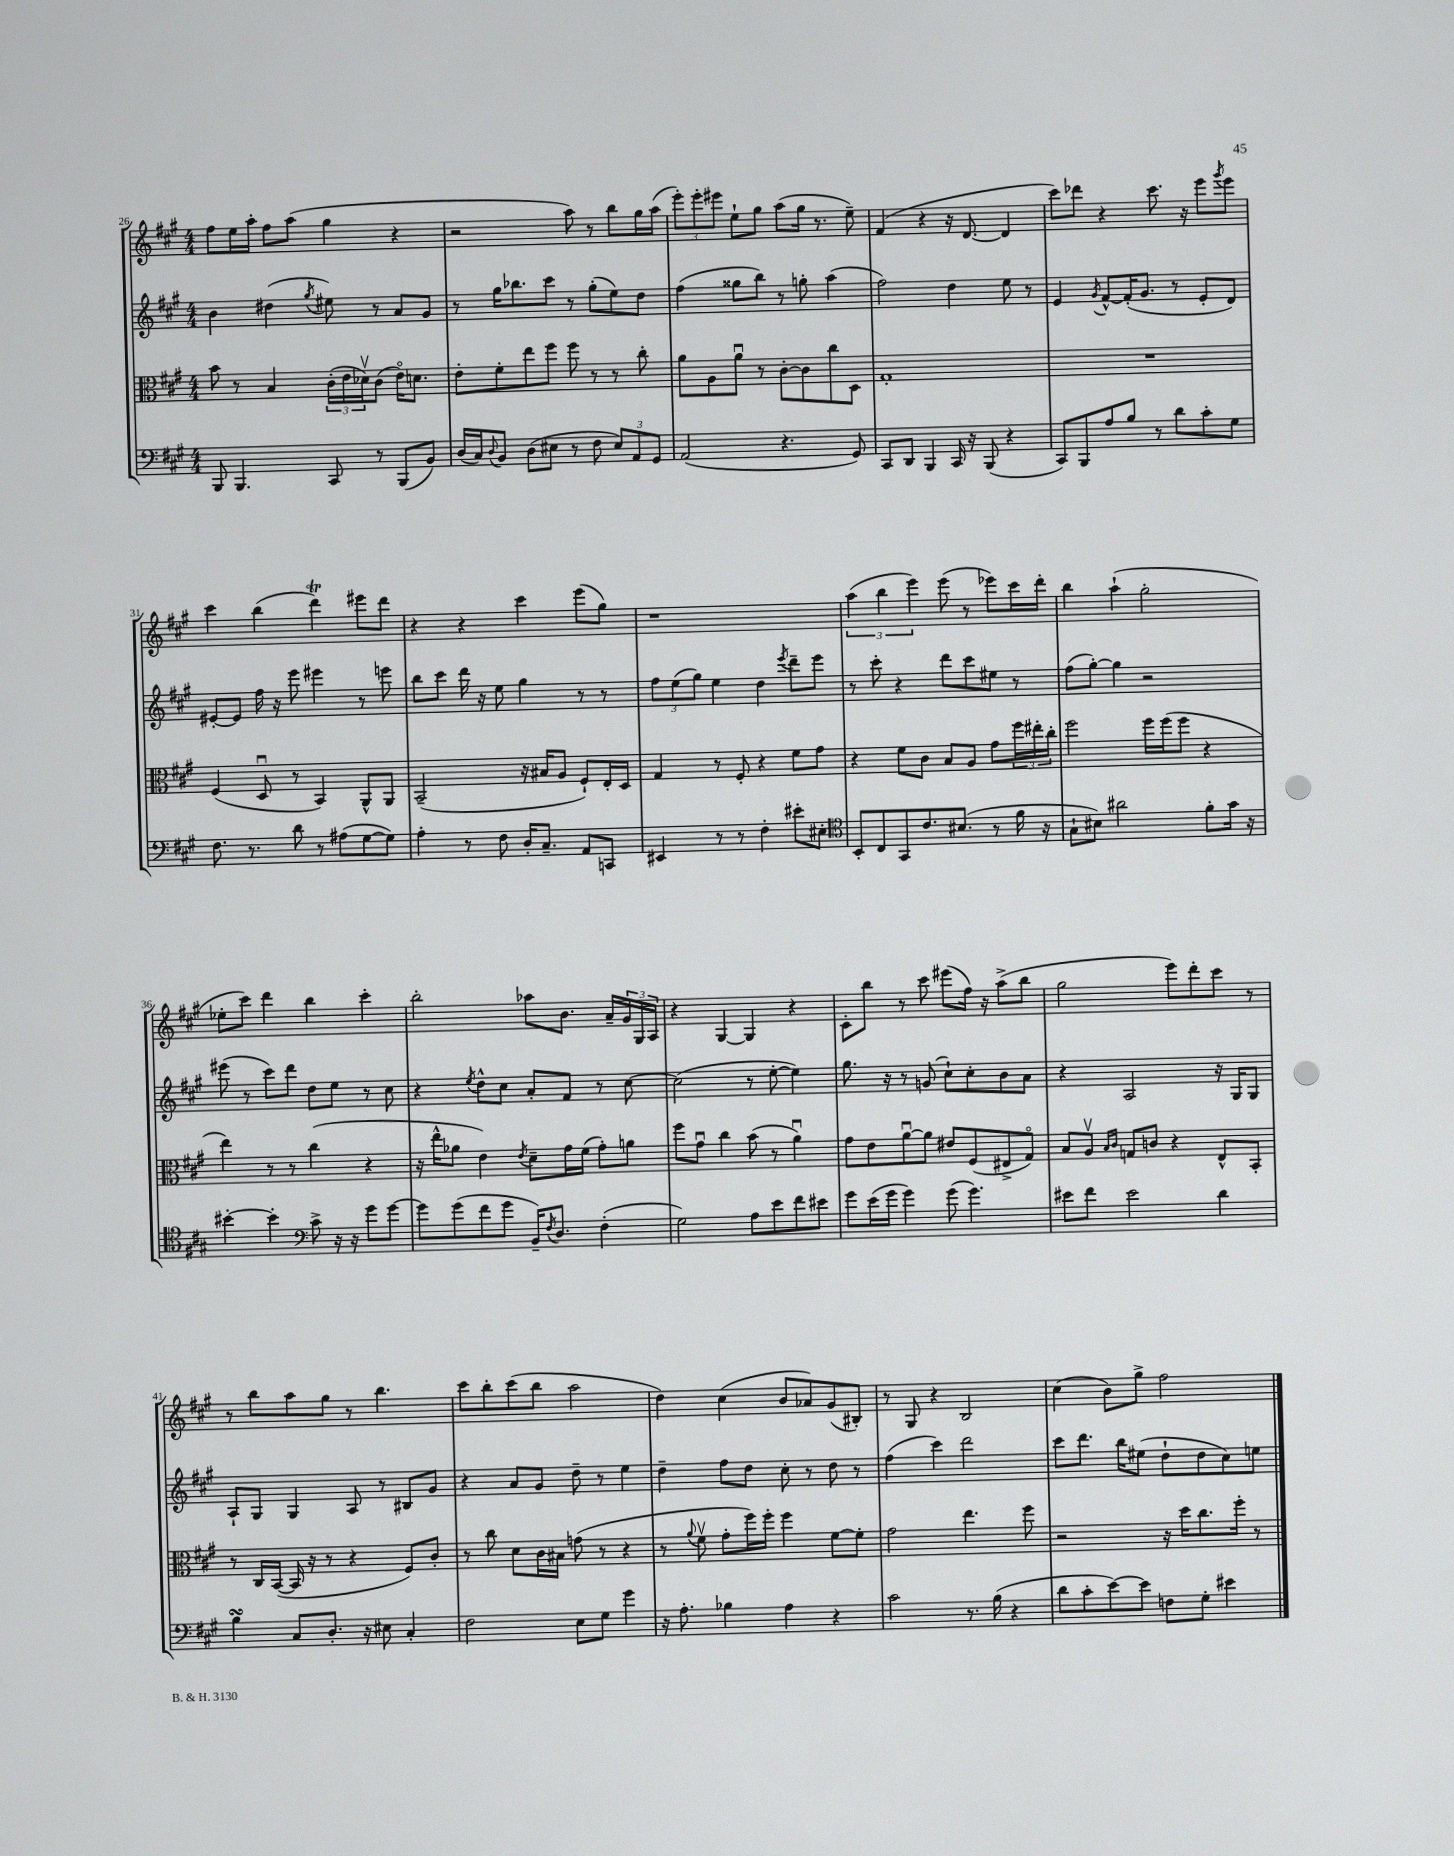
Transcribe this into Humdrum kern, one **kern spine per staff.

**kern	**kern	**kern	**kern
*staff4	*staff3	*staff2	*staff1
*clefF4	*clefC3	*clefG2	*clefG2
*k[f#c#g#]	*k[f#c#g#]	*k[f#c#g#]	*k[f#c#g#]
*M4/4	*M4/4	*M4/4	*M4/4
8BBB/	8b\	4b\	8ff#\L
4.BBB/	8r	.	16ee\L
.	.	.	16aa'\JJ
.	4B/	(4dd#\	8ff#\L
.	.	.	(8aa\J
.	.	8qgg#/	.
8CC#/	(24c#'\LL	8ee#\)	4gg#\
.	24e\	.	.
.	24d-v\J)	.	.
8r	(8c#\J	8r	.
(8BBB/L	16eo\LK)	8a/L	4r
.	8.d\J	.	.
8BB/J)	.	8g#/J	.
=	=	=	=
(16D/LL	8e'\L	8r	2r
16C#/J)	.	.	.
8qqD/	.	.	.
8BB/J	8f#'\	16gg#\LK	.
.	.	8.bb-\	.
(8D\L	8ee\	.	.
8E#\J	8ff#\J	8ccc#\J	.
8r	8ff#\	8r	8aa\)
8F#\	8r	(8gg#'\L	8r
12E#/L)	8r	8ee\)	8bb\L
12AA/	.	.	.
.	8cc#'\	8dd\J	16gg#\L
12GG#/J	.	.	.
.	.	.	(16aa\JJ
=	=	=	=
(2AA/	8a\L	(4ff#\	12eee'\L)
.	.	.	12eee'\
.	8A\	.	.
.	.	.	12eee#\J
.	8au\J	8gg##\L	8ee`\L
.	8r	8bb\J)	8gg#\J
4.r	[8c#'\L	8r	(8aa\L
.	8c#\]	8gg'\	16gg#\Jk
.	.	.	8.r
.	8cc#\	(4aa\	.
8GG#/)	8D\J	.	8ee~\)
=	=	=	=
8CC#/L	1G#'	2ff#\)	(4f#/
8DD/J	.	.	.
4BBB/	.	.	4r
16CC#/	.	4dd\	16r
16r	.	.	[8.d/
(8BBB/	.	.	.
4r	.	8ee\	4d/]
.	.	8r	.
=	=	=	=
8CC#/L)	1r	4e/	8ccc#\L)
8BBB/	.	.	8ddd-\J
.	.	8qg#/	.
8A/	.	[8f#^^/L	4r
8B/J	.	(16f#'/]K	.
.	.	8.g#/J	.
8r	.	.	8.ccc#\
8d\L	.	8r	.
.	.	.	16r
8c#'\	.	8e'/L	8eee\L
.	.	.	8qggg#/
8G#\J	.	8d/J)	8eee\J
=	=	=	=
8.F#\	(4F#/	[8e#'/L	4ccc#\
.	.	8e#/]J	.
8.r	.	.	.
.	8Du/	16ff#\	(4bb\
.	.	16r	.
8d\	8r	8eee\	.
8r	4BB/)	4eee#\	4ddd\)
(8A#\L	.	.	.
[8G#\	8AA^^/L	8r	8eee#\L
8G#\]J)	8AA/J	8eee\	8ddd\J
=	=	=	=
4A'\	(2BB~/	8bb\L	4r
.	.	8ccc#\J	.
8r	.	16ddd\	4r
.	.	16r	.
8F#\	.	8ee\	.
16D'/LK	16r	4gg#\	4ccc#\
8.C#~/J	16B#/LK	.	.
.	8A/J	.	.
8AA/L	8F#`/L)	8r	(8eee\L
8CC/J	16E'/L	8r	8gg#\J)
.	16D/JJ	.	.
=	=	=	=
4EE#/	4G#/	12ff#\L	1r
.	.	(12ee\	.
.	.	12gg#\J)	.
8r	8r	4ee\	.
8r	8F#'/	.	.
4F#'\	4r	4dd\	.
.	.	8qeee/	.
8e#'\L	8f#\L	8ddd~\L	.
8E#'\J	8g#\J	8eee\J	.
=	=	=	=
*clefC4	*	*	*
8BB'/L	4r	8r	(6aa\
8C#/	.	8ccc#'\	.
.	.	.	6bb\
8GG#/	8f#\L	4r	.
.	.	.	6eee\)
8.c#/	8c#\J	.	.
.	8B/L	8ddd\L	(8eee\
(8.B#/J	.	.	.
.	8A/J	8ccc#\	8r
8r	8g#\L	8ee#\J	8eee-\L)
16f#\	24ff#\L	8r	16ccc#\L
.	24ee#'\	.	.
16r	.	.	16ddd'\JJ
.	24cc#'\JJ	.	.
=	=	=	=
8G#`\L	2ff#\	(8ff#\L	4bb\
8B#\J)	.	[8gg#'\J)	.
2a#\	.	4gg#\]	(4aa`\
.	16ff#\LL	2r	2gg#'\
.	(16ff#\J	.	.
.	8ff#\J	.	.
8f#'\L	4r	.	.
16g#\Jk	.	.	.
16r	.	.	.
=	=	=	=
[4b#'\	4ee\)	(8eee#\	8ee-'\L
.	.	8r	8ccc#\J)
4b#'\]	8r	8ccc#\L)	4ddd\
.	8r	8ddd\J	.
*clefF4	*	*	*
8c#^\	(4cc#\	8dd\L	4bb\
16r	.	8ee\J	.
16r	.	.	.
8g#\L	4r	8r	4ccc#'\
[8g#\J	.	8cc#\	.
=	=	=	=
8g#\]L	16r	4r	2bb'\
.	16ee^^\LK	.	.
(8g#\	8a-\J	.	.
.	.	8qee/	.
8f#\	4e\)	8dd^^\L	.
8g#\J	.	8cc#\J	.
.	8qe/	.	.
16BB~/LK)	8d~\L	8a'/L	8aa-\L
8qF#/	.	.	.
8.D/J	.	.	.
.	16g#\L	8f#/J	8.b\J
.	(16f#\JJ	.	.
(4F#'\	8g#'\L)	8r	.
.	.	.	16a~/LL
.	8a\J	[8cc#\	24g#/
.	.	.	24G#/
.	.	.	24A/JJ
=	=	=	=
2G#\)	8ff#\L	(2cc#\]	4r
.	8g#u\J	.	.
.	4cc#\	.	[4G#/
8A\L	(8b\	8r	4G#/]
8e\	8r	[8ee'\	.
8f#\	4au\)	4ee\])	4r
8e#\J	.	.	.
=	=	=	=
8g#\L	8g#\L	8.gg#\	8c#'\L
(16e\L	8e\	.	8bb\J
16g#\JJ	.	16r	.
4g#\)	[8au\	8r	8r
.	8a\]J	(8g/	8ccc#\
(8g#\	8e#/L	8cc#`\L)	(8eee#\L
4.g#\)	(8F#/	8cc#'\	16ff#\Jk)
.	.	.	16r
.	8E#^/	8b\	(8aa^\L
.	8G#o/J)	8a\J	8bb\J
=	=	=	=
8e#\L	8B/L	4r	2gg#\
8f#\J	8Av/J	.	.
.	16qqB/LL	.	.
.	16qqc#/JJ	.	.
2e#\	8G/L	2A/	.
.	8c/J	.	.
.	4r	.	8eee\L)
.	.	.	8ddd'\
4d\	8E^^/L	16r	8ccc#\J
.	.	16G#/LK	.
.	8BB'/J	8G#/J	8r
=	=	=	=
4B\	8r	8A`/L	8r
.	16C#/LL	8G#/J	8bb\L
.	([16BB/JJ	.	.
8C#/L	16BB/]	4G#/	8aa\
.	16r	.	.
8.D'/J	8r	.	8gg#\J
.	4r	8A/	8r
16r	.	.	.
8E#\	.	8r	4.bb\
4C#'/	8F#/L)	8B#/L	.
.	8c#'/J	8g#/J	.
=	=	=	=
2F#\	8r	4r	8ccc#\L
.	8cc#\	.	8bb'\
.	8d\L	8a/L	(8ccc#\
.	16c#\L	8g#/J	8bb\J
.	16B#\JJ	.	.
8E\L	(8g\	8dd~\	2aa\
8G#\J	8r	8r	.
4g#\	4r	4ee\	.
=	=	=	=
16r	8r	4dd~\	4dd\)
8.A'\	.	.	.
.	8qqa/	.	.
.	8f#v\	.	.
4B-\	8g#'\L	8ff#\L	(4cc#\
.	16ff#\L)	8dd\J	.
.	16ff#'\JJ	.	.
4A\	4ff#\	8cc#'\	8b/L
.	.	8r	8a-/)
4r	[8f#\L	8dd\	(8g#/
.	8f#'\]J	8r	8B#'/J)
=	=	=	=
2c#\	2g#\	(4ff#\	8r
.	.	.	8G#/
.	.	4ccc#\)	4r
8.r	4.ee\	2ddd\	2B/
(16B\	.	.	.
4r	.	.	.
.	8ff#\	.	.
=	=	=	=
8d\L	2r	8ccc#\L	(4cc#\
8c#'\	.	8.ddd\J	.
[8e\)	.	.	8b\L)
.	.	16bb\LK	.
8e\]J	.	(8ee#\J	8gg#^\J
8F\L	16r	8dd`\L	2ff#\
.	16dd\LK	.	.
8G#'\J	8.cc#\	8dd\	.
4e#\	.	8cc#\)	.
.	16ff#'\Jk	.	.
.	8r	8ee\J	.
==	==	==	==
*-	*-	*-	*-
